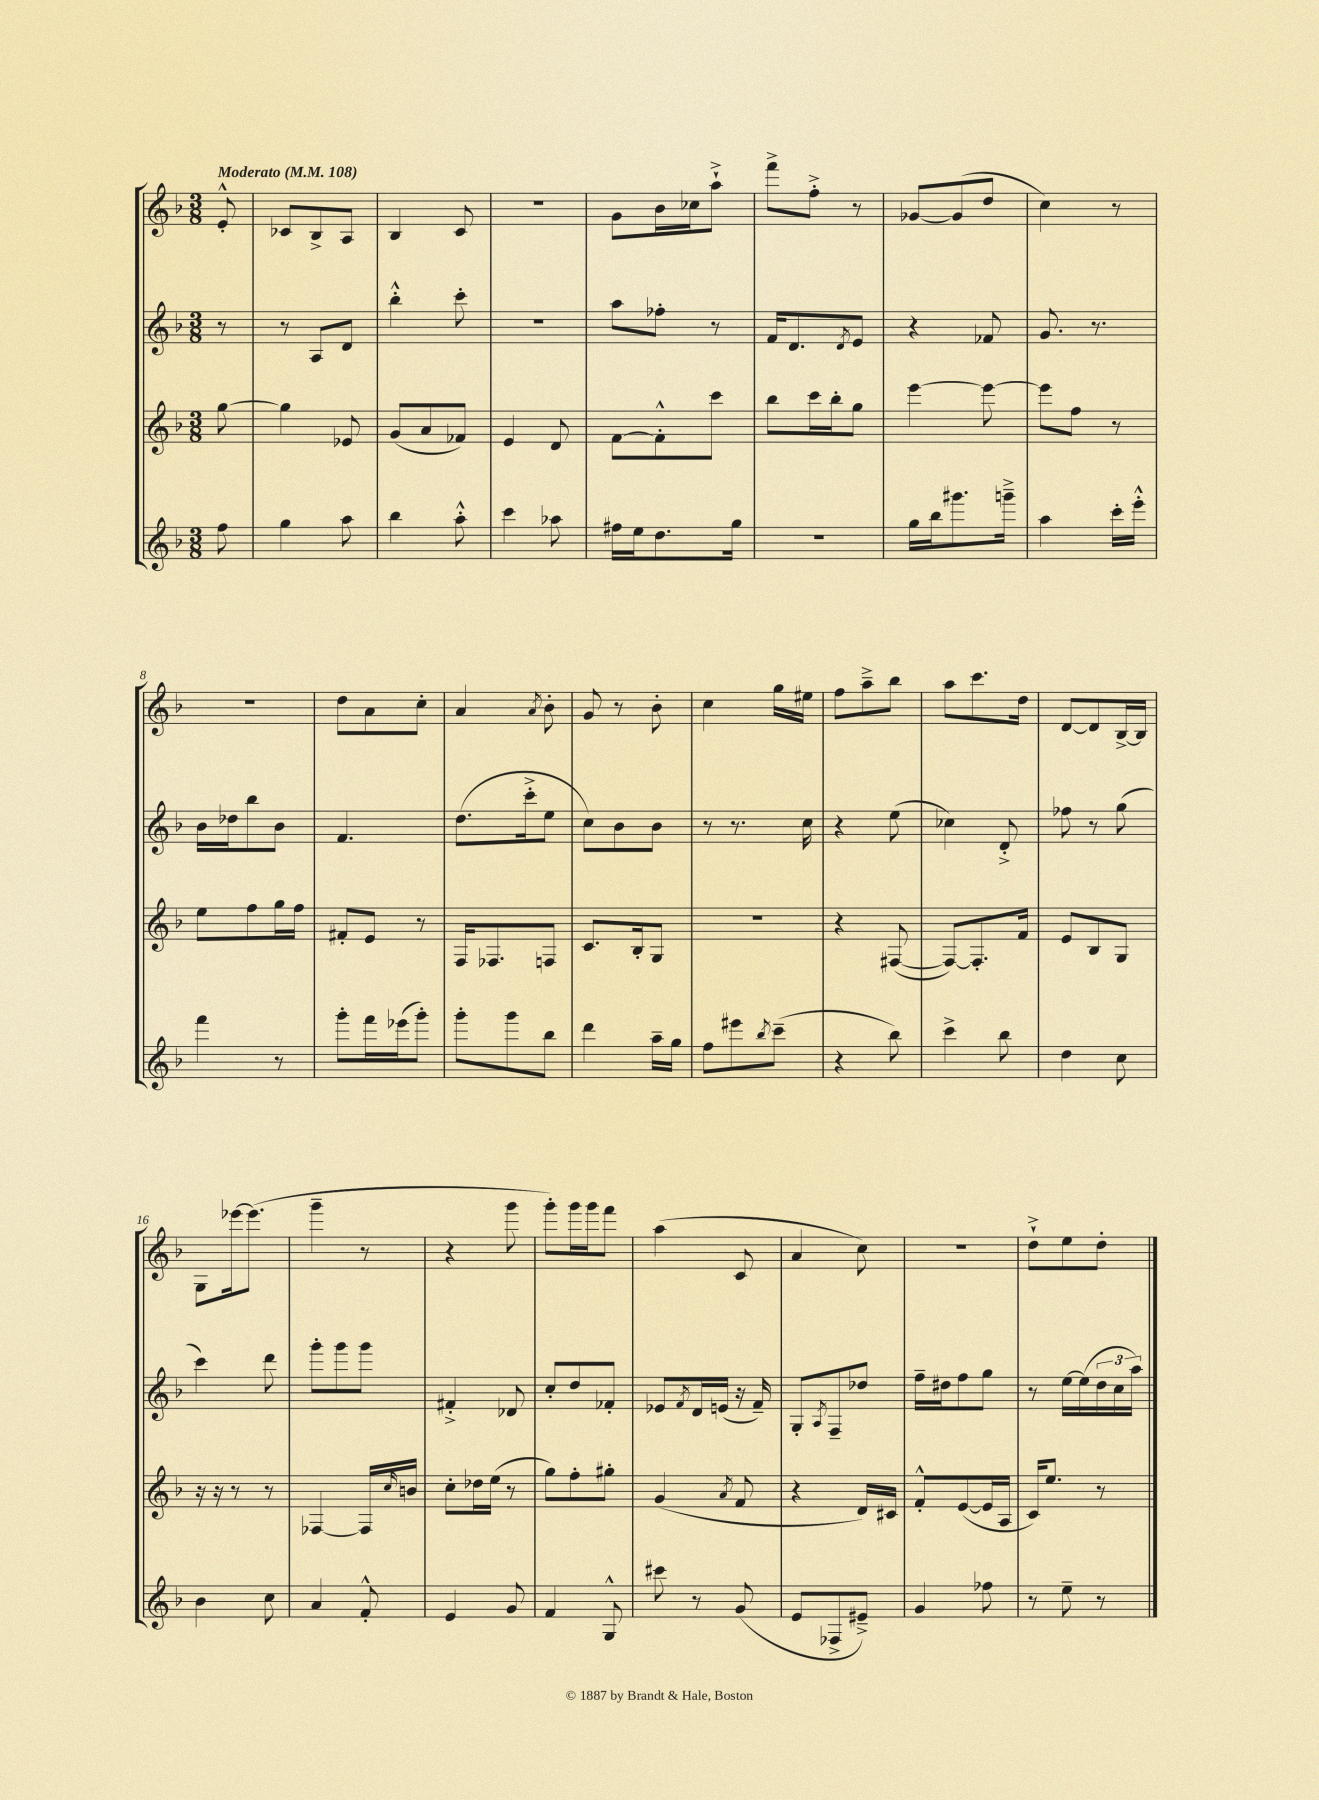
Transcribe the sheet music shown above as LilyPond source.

<<
\new StaffGroup <<
\new Staff = "s0" {
    \clef treble \key f \major \numericTimeSignature \time 3/8 \partial 8 \tempo "Moderato" 4 = 108
    e'8-.-^ |
    ces'8 bes8-> a8 |
    bes4 c'8 |
    R4. |
    g'8 bes'16 ces''16 a''8-!-> |
    f'''8-> f''8-.-> r8 |
    ges'8~ ges'8( d''8 |
    c''4) r8 |
    r4. |
    d''8 a'8 c''8-. |
    a'4 \acciaccatura { a'8 } bes'8-. |
    g'8 r8 bes'8-. |
    c''4 g''16 eis''16 |
    f''8 a''8---> bes''8 |
    a''8 c'''8. d''16 |
    d'8~ d'8 bes16~-> bes16 |
    g8 ees'''16~ ees'''8.( |
    g'''4-- r8 |
    r4 g'''8 |
    g'''8-.) g'''16 g'''16 f'''8 |
    a''4( c'8 |
    a'4 c''8) |
    r4. |
    d''8-!-> e''8 d''8-. \bar "|." |
}
\new Staff = "s1" {
    \clef treble \key f \major \numericTimeSignature \time 3/8 \partial 8
    r8 |
    r8 a8 d'8 |
    bes''4-.-^ c'''8-. |
    R4. |
    a''8 fes''8-. r8 |
    f'16 d'8. \acciaccatura { d'8 } e'8 |
    r4 fes'8 |
    g'8. r8. |
    bes'16 des''16 bes''8 bes'8 |
    f'4. |
    d''8.( c'''16-.-> e''8 |
    c''8) bes'8 bes'8 |
    r8 r8. c''16 |
    r4 e''8( |
    ces''4) d'8-.-> |
    fes''8 r8 g''8( |
    c'''4) d'''8 |
    g'''8-. g'''8 g'''8 |
    fis'4-.-> des'8 |
    c''8-. d''8 fes'8-. |
    ees'8 \acciaccatura { f'8 } d'16 e'16( r16 f'16--) |
    g8-. \acciaccatura { a8 } f8-- des''8 |
    f''16-- dis''16 f''8 g''8 |
    r8 e''16~ e''16( \tuplet 3/2 { d''16 c''16 a''16) } \bar "|." |
}
\new Staff = "s2" {
    \clef treble \key f \major \numericTimeSignature \time 3/8 \partial 8
    g''8~ |
    g''4 ees'8 |
    g'8( a'8 fes'8) |
    e'4 d'8 |
    f'8~ f'8-.-^ c'''8 |
    bes''8 c'''16 bes''16-. g''8 |
    e'''4~ e'''8~ |
    e'''8 f''8 r8 |
    e''8 f''8 g''16 f''16 |
    fis'8-. e'8 r8 |
    f16 fes8. f8 |
    c'8. bes16-. g8 |
    r4. |
    r4 fis8~( |
    fis8~) fis8.-. f'16 |
    e'8 bes8 g8 |
    r16 r16 r8 r8 |
    fes4~ fes16 \grace { c''16 } b'16 |
    c''8-. des''16 e''16( r8 |
    g''8) f''8-. gis''8-. |
    g'4( \acciaccatura { a'8 } f'8 |
    r4 d'16) cis'16 |
    f'8-.-^ e'8~( e'16 a16 |
    c'16) e''8. r8 \bar "|." |
}
\new Staff = "s3" {
    \clef treble \key f \major \numericTimeSignature \time 3/8 \partial 8
    f''8 |
    g''4 a''8 |
    bes''4 a''8-.-^ |
    c'''4 aes''8 |
    fis''16 e''16 d''8. g''16 |
    R4. |
    g''16 bes''16 gis'''8. g'''16---> |
    a''4 c'''16-. e'''16-.-^ |
    f'''4 r8 |
    g'''8-. f'''16 ees'''16( g'''8-.) |
    g'''8-. g'''8 bes''8 |
    d'''4 a''16-- g''16 |
    f''8 eis'''8 \acciaccatura { bes''8 } c'''8--( |
    r4 bes''8) |
    c'''4-> bes''8 |
    d''4 c''8 |
    bes'4 c''8 |
    a'4 f'8-.-^ |
    e'4 g'8 |
    f'4 g8-^ |
    cis'''8 r8 g'8( |
    e'8 fes8-> eis'8--->) |
    g'4 fes''8 |
    r8 e''8-- r8 \bar "|." |
}
>>
>>
